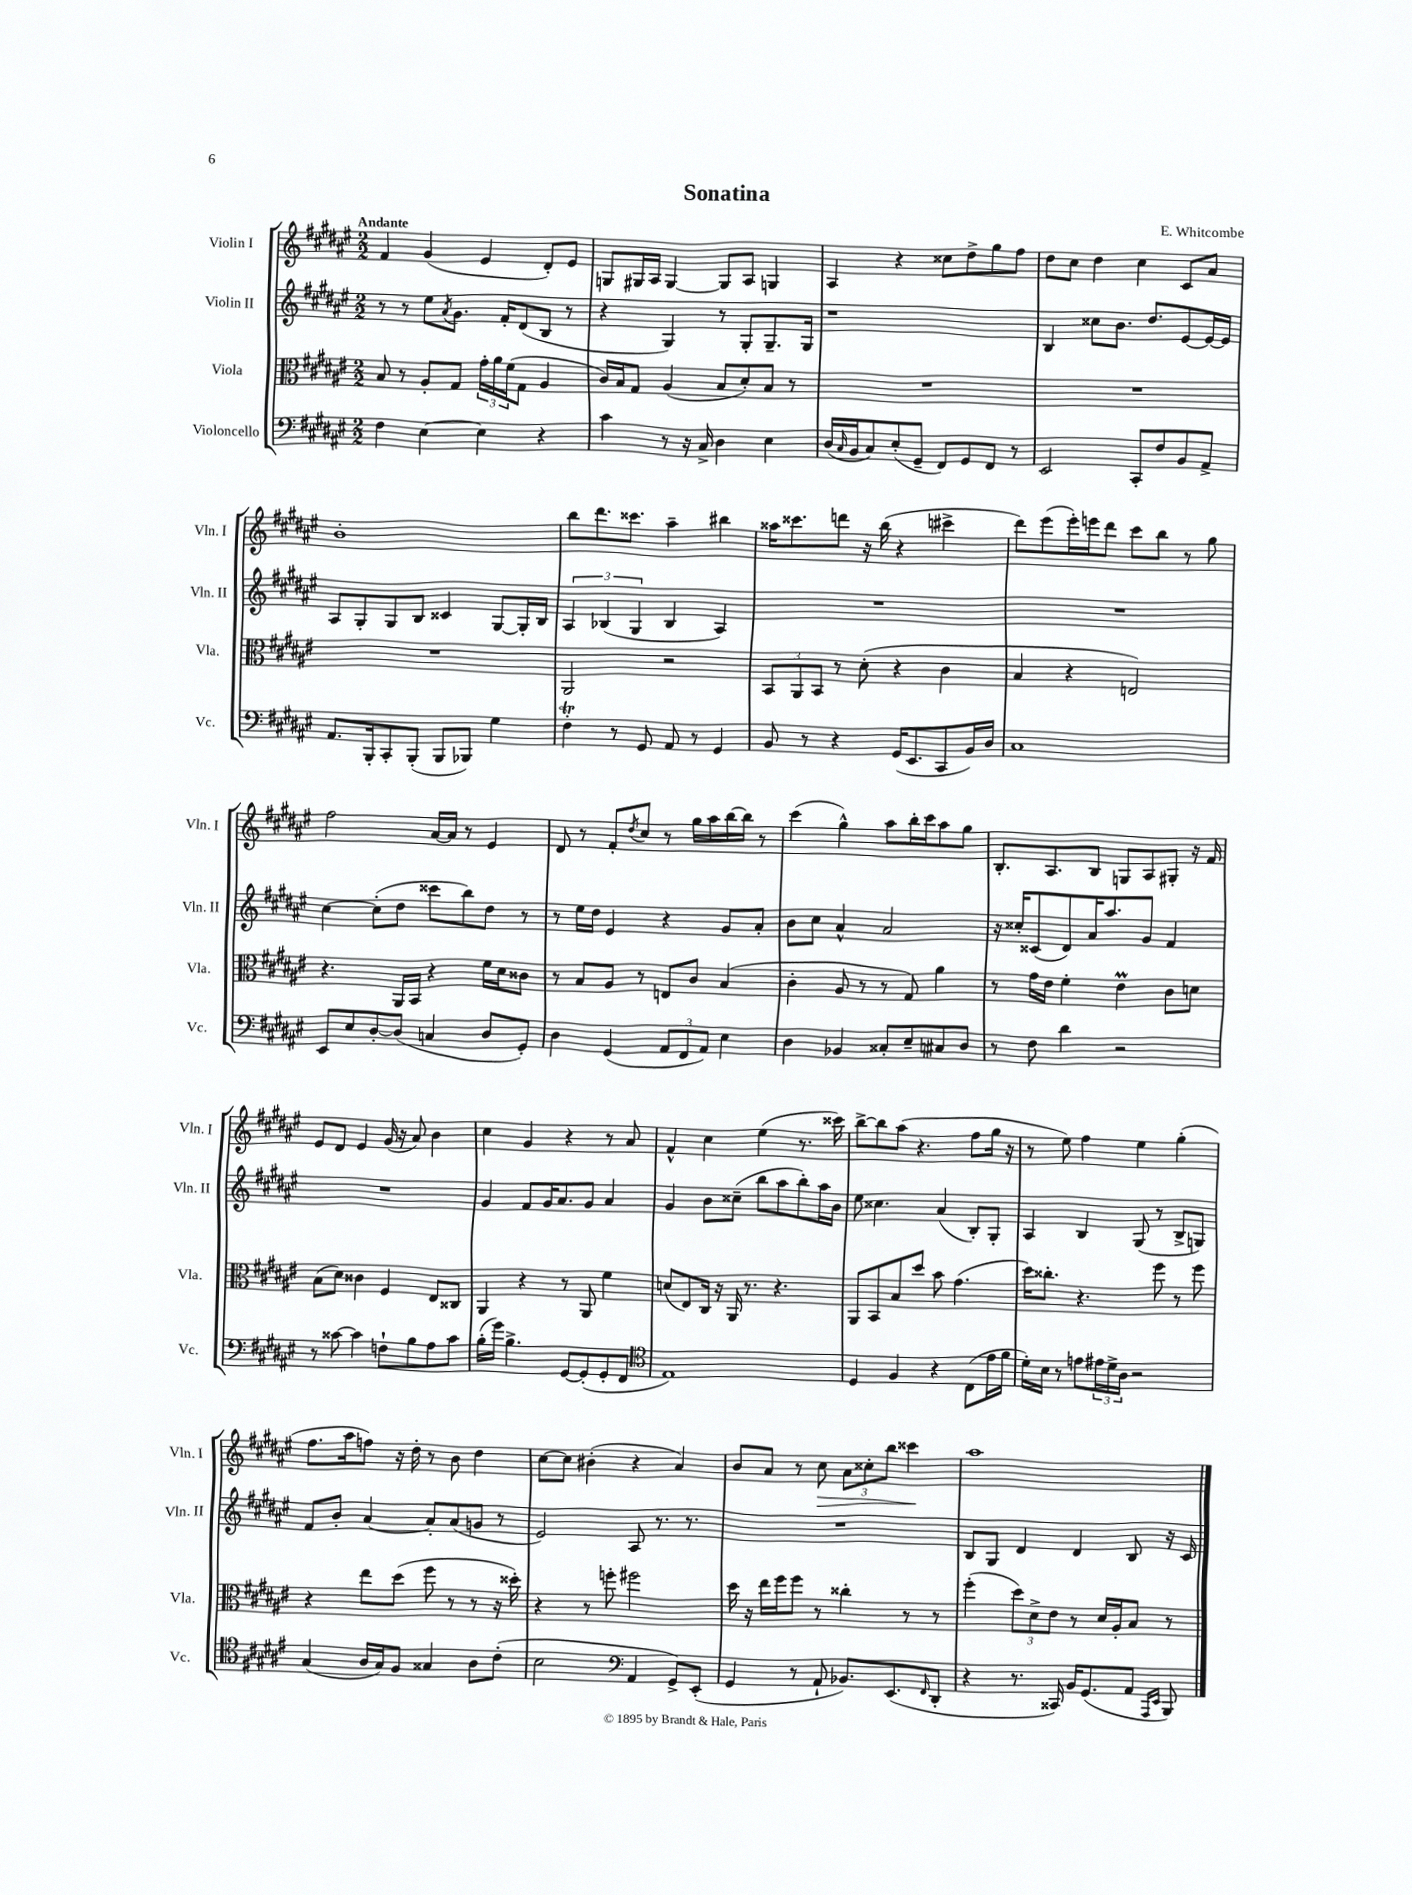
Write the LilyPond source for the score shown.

\header { title = "Sonatina" composer = "E. Whitcombe" }
<<
\new StaffGroup <<
\new Staff = "s0" \with { instrumentName = "Violin I" shortInstrumentName = "Vln. I" } {
    \clef treble \key fis \major \numericTimeSignature \time 2/2 \tempo "Andante"
    fis'4 gis'4( eis'4 dis'8-.) eis'8 |
    g8 gis16 ais16 gis4~ gis8 ais8 g4 |
    ais4 r4 cisis''8 dis''8-> gis''8 fis''8 |
    dis''8 cis''8 dis''4 cis''4 cis'8 ais'8 |
    b'1-. |
    b''8 dis'''8. cisis'''8. ais''4-- bis''4 |
    aisis''16 cisis'''8. d'''8 r16 b''16( r4 cis'''4-> |
    dis'''8) eis'''8( eis'''16-.) e'''16 dis'''8 cis'''8 b''8 r8 gis''8 |
    fis''2 ais'16~ ais'16 r8 eis'4 |
    dis'8 r8 fis'8-. \acciaccatura { dis''8 } cis''8 r8 gis''16 ais''16 b''16~ b''16 r8 |
    cis'''4( gis''4-^) ais''8 b''16-. cis'''16 ais''8 gis''8 |
    b8.-. ais8. b8 g8 ais8 gis8-. r16 fis'16 |
    eis'8 dis'8 eis'4 gis'16( r16 ais'8) b'4 |
    cis''4 gis'4 r4 r8 ais'8 |
    fis'4-^ cis''4 eis''4( r8. cisis'''16) |
    b''8~-> b''8 ais''8( r4. fis''8 gis''16 r16 |
    r8 eis''8) fis''4 eis''4 gis''4-.( |
    fis''8. ais''16 f''8) r16 dis''16-. r8 b'8 dis''4 |
    cis''8~ cis''8 bis'4-.( r4 ais'4) |
    b'8 ais'8 r8 cis''8\> \tuplet 3/2 { ais'8 cisis''8-. b''8 } cisis'''4\! |
    ais''1 \bar "|." |
}
\new Staff = "s1" \with { instrumentName = "Violin II" shortInstrumentName = "Vln. II" } {
    \clef treble \key fis \major \numericTimeSignature \time 2/2
    r8 r8 eis''8 \acciaccatura { ais'8 } gis'8. fis'16-. dis'8( b8 r8 |
    r4 gis4) r8 gis8-. gis8.-- gis16 |
    r1 |
    b4 cisis''8 b'8. dis''8. eis'8~ eis'16~ eis'16 |
    ais8 gis8-. gis8 b8 cisis'4 gis8~ gis16-. b16 |
    \tuplet 3/2 { ais4 bes4( gis4 } bes4 ais4) |
    R1 |
    R1 |
    cis''4~ cis''8-.( dis''8 cisis'''8 b''8) dis''8 r8 |
    r8 eis''16 dis''16 eis'4 r4 gis'8 ais'8-. |
    b'8 cis''8 ais'4-^ ais'2 |
    r16 cisis''16-. cisis'8( dis'8) ais'16 ais''8. gis'8 fis'4 |
    R1 |
    gis'4 fis'8 gis'16 ais'8. gis'8 ais'4 |
    gis'4 b'8 cisis''8--( b''8 ais''8 b''8-.) ais''16 b'16 |
    eis''8 cisis''4. ais'4( b8-.) gis8-. |
    ais4 b4 gis8( r8 b8-> g8) |
    fis'8 b'8-. ais'4~ ais'8-. ais'8( g'8 r8 |
    eis'2) ais8 r8. r8. |
    R1 |
    b8 gis8 dis'4 dis'4 b8 r16 cis'16 \bar "|." |
}
\new Staff = "s2" \with { instrumentName = "Viola" shortInstrumentName = "Vla." } {
    \clef alto \key fis \major \numericTimeSignature \time 2/2
    b8 r8 ais8-. gis8 \tuplet 3/2 { gis'16-. ais'16 fis'16( } gis8 ais4 |
    cis'16) b16 gis8 ais4( b8 dis'8-.) b8 r8 |
    R1 |
    R1 |
    R1 |
    ais,2 r2 |
    \tuplet 3/2 { b,8 ais,8 b,8 } r8 dis'8-.( r4 cis'4 |
    b4 r4 e2) |
    r4. ais,16 b,16 r4 fis'16 dis'16 cisis'8 |
    r8 b8 ais8 r8 e8 cis'8 b4( |
    cis'4-. ais8 r8 r8 gis8) ais'4 |
    r8 gis'16 eis'16 fis'4-. eis'4\prall cis'8 d'8 |
    b8( dis'8) cisis'4 fis4 eis8 cisis8 |
    ais,4 r4 r8 ais,8 fis'4 |
    d'8( eis8) cis16 r16 ais,16 r8. r4. |
    ais,8 b,8 b8 dis''8 b'8 gis'4.( |
    dis''16) cisis''8.-. r4. fis''8 r8 fis''8 |
    r4 eis''8 dis''8( fis''8 r8 r8 r16 disis''16-.) |
    r4 r8 f''8-. fis''2 |
    dis''16 r16 eis''16 fis''16 fis''8 r8 cisis''4-. r8 r8 |
    fis''4-.( \tuplet 3/2 { dis''8) dis'8-> eis'8 } r8 dis'16 ais16-. b8 r8 \bar "|." |
}
\new Staff = "s3" \with { instrumentName = "Violoncello" shortInstrumentName = "Vc." } {
    \clef bass \key fis \major \numericTimeSignature \time 2/2
    fis4 eis4~ eis4 r4 |
    cis'4 r8 r16 cis16-> dis4 eis4 |
    dis16( \grace { cis16 } b,16 cis8) eis8-.( gis,8-- fis,8) gis,8 fis,8 r8 |
    eis,2 cis,8-. fis8 b,8 ais,8-> |
    ais,8. b,,16-. cis,8-. b,,8-.( b,,8 bes,,8) gis4 |
    fis4-.\trill r8 gis,8 ais,8 r8 gis,4 |
    b,8 r8 r4 gis,16( eis,8. cis,8 b,16) dis16 |
    cis1 |
    eis,8 eis8 dis8~-. dis8( c4 dis8 gis,8-.) |
    dis4 gis,4( \tuplet 3/2 { ais,8 fis,8 ais,8) } eis4 |
    dis4 bes,4 cisis8-. eis8-- cis8 dis8 |
    r8 fis8 dis'4 r2 |
    r8 cisis'8~ cisis'4 f8-! b8 ais8 cisis'8 |
    b16-.( gis'16) b4.-> gis,8~ gis,8-.( gis,8-. fis,8 |
    \clef tenor eis1) |
    dis4 fis4 r4 cis8( eis'16 fis'16 |
    dis'16-.) b16 r8 e'8 \tuplet 3/2 { eis'16 dis'16-> ais16 } r2 |
    gis4( ais16 gis16) fis8 gisis4 ais8 cis'8-.( |
    b2 \clef bass ais,4 gis,8->) eis,8-.( |
    gis,4 r8 ais,8-! bes,8.) eis,8.( \grace { fis,16 } dis,8-. |
    r4 r8. cisis,16) b,16 gis,8.( ais,8 \grace { ais,,16 eis,16 } b,,8) \bar "|." |
}
>>
>>
\layout { \context { \Score \remove "Bar_number_engraver" } }
